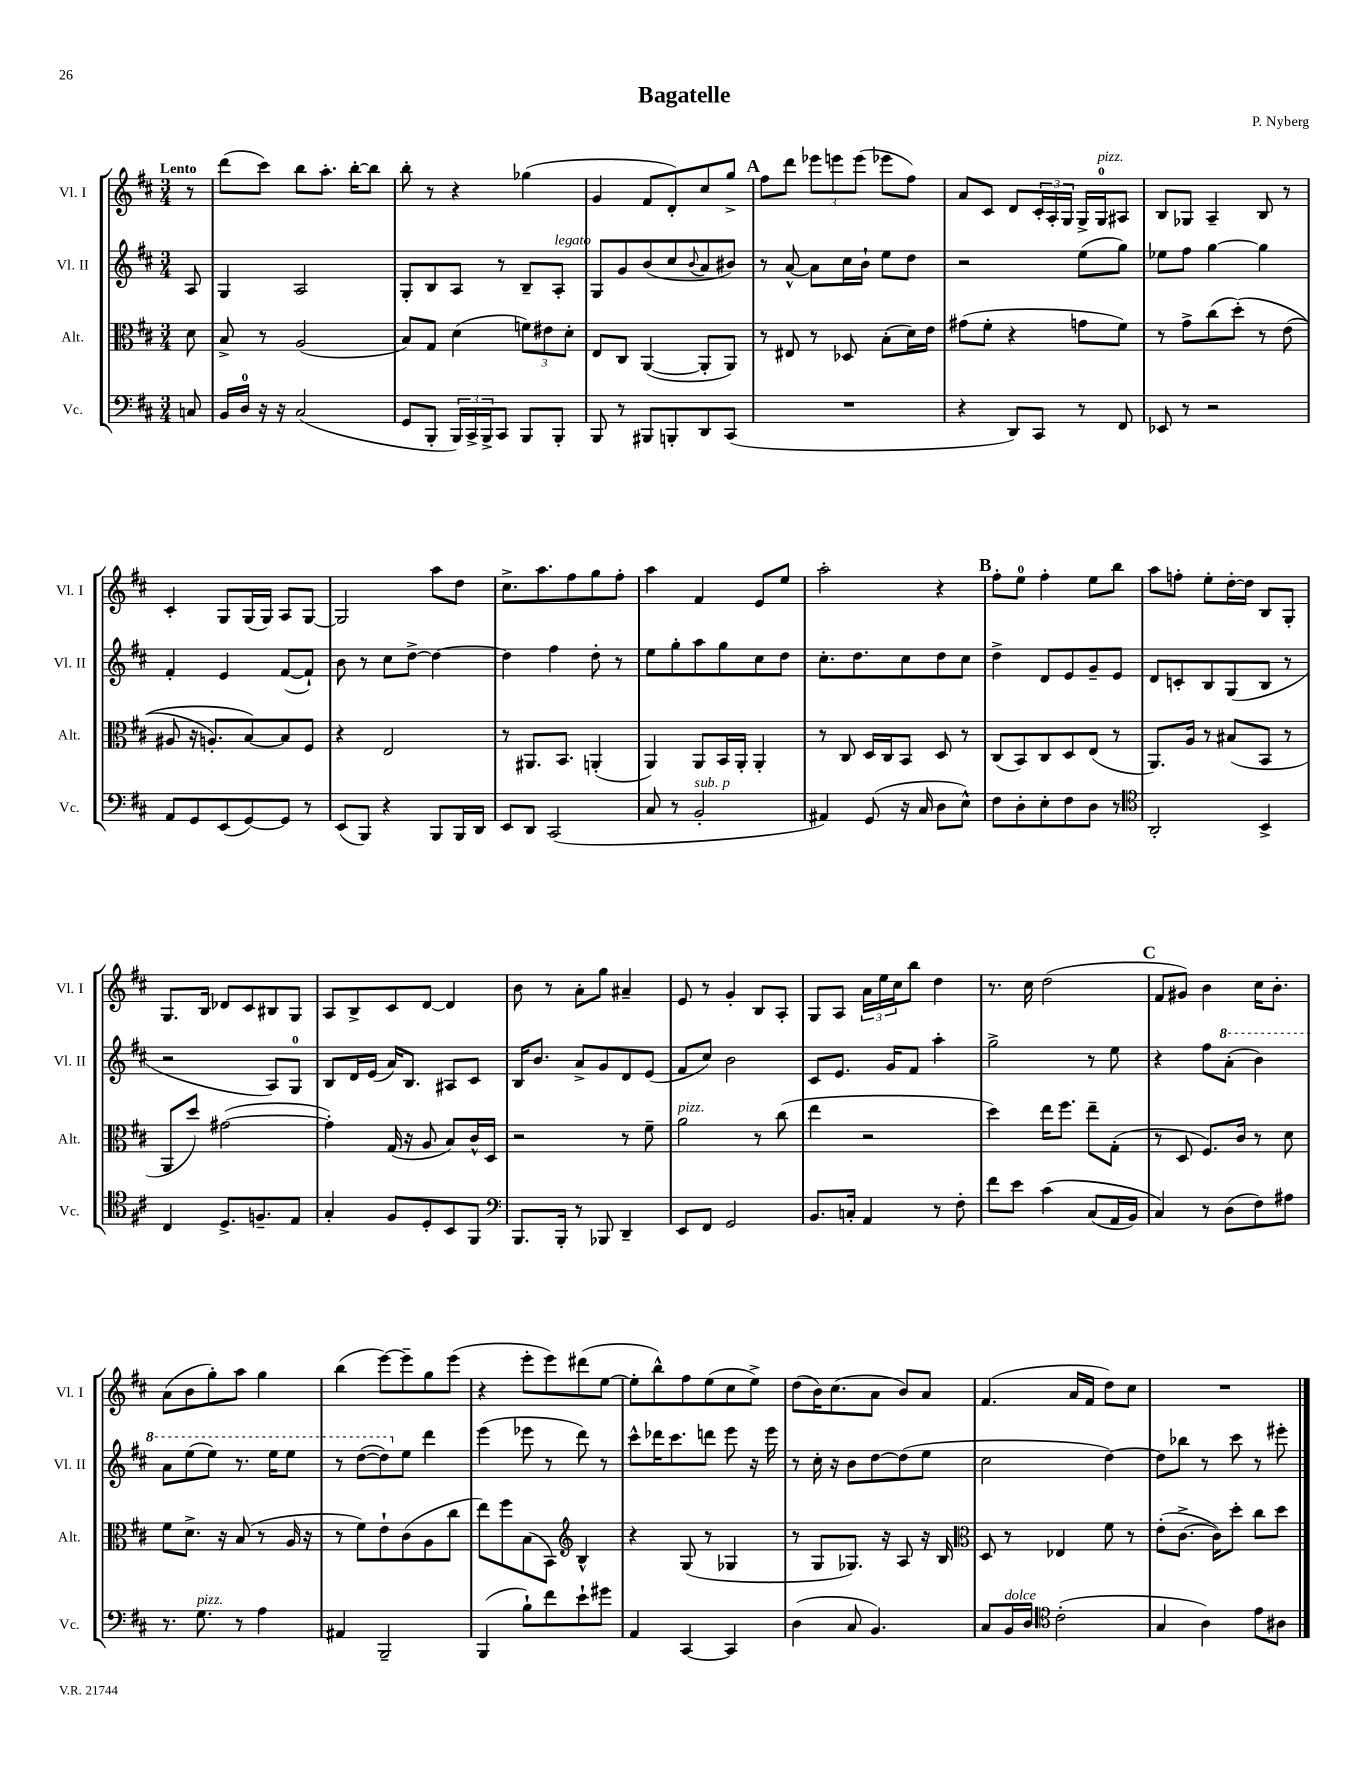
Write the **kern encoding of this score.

**kern	**kern	**kern	**kern
*staff4	*staff3	*staff2	*staff1
*clefF4	*clefC3	*clefG2	*clefG2
*k[f#c#]	*k[f#c#]	*k[f#c#]	*k[f#c#]
*M3/4	*M3/4	*M3/4	*M3/4
8C	8d	8A	8r
=	=	=	=
16BB	8B^	4G	(8ddd
16D	.	.	.
16r	8r	.	8ccc#)
16r	.	.	.
(2C#	(2A	2A	8bb
.	.	.	8.aa'
.	.	.	[16bb'
.	.	.	8bb]
=	=	=	=
8GG	8B)	8G'	8bb'
8BBB'	8G	8B	8r
24BBB)	(4d	8A	4r
24CC#^	.	.	.
24BBB^	.	.	.
8CC#	.	8r	.
8BBB	12f)	8B~	(4gg-
.	12e#	.	.
8BBB'	.	8A'	.
.	12d'	.	.
=	=	=	=
8BBB	8E	8G	4g
8r	8C#	8g	.
8BBB#	([4AA	(8b	8f#
8BBB'	.	8cc#	8d')
.	.	8qqb	.
8DD	8AA']	8a	8cc#
(8CC#	8AA)	8b#)	8gg^
=	=	=	=
2.r	8r	8r	8ff#
.	8E#	[8a^^	8ddd
.	8r	8a]	12eee-
.	.	.	12eee
.	8D-	16cc#	.
.	.	.	(12eee
.	.	16b`	.
.	(8B'	8ee	8eee-
.	16d)	8dd	8ff#)
.	16e	.	.
=	=	=	=
4r	(8g#	2r	8a
.	8f#'	.	8c#
8DD)	4r	.	8d
8CC#	.	.	24c#'
.	.	.	24A'
.	.	.	24G
8r	8g	(8ee	16G^
.	.	.	16G
8FF#	8f#)	8gg)	8A#
=	=	=	=
8EE-	8r	8ee-	8B
8r	8g^	8ff#	8G-
2r	(8cc#	[4gg	4A~
.	&(8dd')	.	.
.	8r	4gg]	8B
.	(8e	.	8r
=	=	=	=
8AA	8A#	4f#'	4c#'
8GG	16r	.	.
.	8.A')	.	.
(8EE	.	4e	8G
[8GG)	[8B&)	.	(16G
.	.	.	16G)
8GG]	8B]	([8f#	8A
8r	8F#	8f#`])	[8G
=	=	=	=
(8EE	4r	8b	2G]
8BBB)	.	8r	.
4r	2E	8cc#	.
.	.	[8dd^	.
8BBB	.	4dd_	8aa
16BBB	.	.	8dd
16DD	.	.	.
=	=	=	=
8EE	8r	4dd]	8.cc#^
8DD	8.AA#	.	.
.	.	.	8.aa
(2CC#	.	4ff#	.
.	8.BB	.	.
.	.	.	8ff#
.	(4AA'	8dd'	8gg
.	.	8r	8ff#'
=	=	=	=
8C#	4AA)	8ee	4aa
8r	.	8gg'	.
2BB'	8AA	8aa	4f#
.	16BB	8gg	.
.	16AA'	.	.
.	4AA'	8cc#	8e
.	.	8dd	8ee
=	=	=	=
4AA#)	8r	8.cc#'	2aa'
.	8C#	.	.
.	.	8.dd	.
(8GG	16D	.	.
.	16C#	.	.
16r	8BB	8cc#	.
16C#	.	.	.
8D	8D	8dd	4r
8E^^)	8r	8cc#	.
=	=	=	=
8F#	(8C#	4dd^	8ff#'
8D'	8BB)	.	8ee
8E'	8C#	8d	4ff#'
8F#	8D	8e	.
8D	(8E	8g~	8ee
8r	8r	8e	8bb
=	=	=	=
*clefC4	*	*	*
2AA'	8.AA)	8d	8aa
.	.	8c'	8ff'
.	16A	.	.
.	8r	8B	8ee'
.	(8B#	(8G	[16dd'
.	.	.	16dd]
4BB^	8BB	8B	8B
.	8r	8r	8G'
=	=	=	=
4C#	8AA	2r	8.G
.	8dd)	.	.
.	.	.	16B
8.D^	([2g#	.	8d-
.	.	.	8c#
8.F~	.	.	.
.	.	8A)	8B#
8E	.	8G	8G
=	=	=	=
4G'	4g#'])	8B	8A
.	.	16d	8B^
.	.	(16e	.
8F#	(16G	16a)	8c#
.	16r	8.B	.
8D'	8A	.	[8d
8BB	8B)	8A#	4d]
8FF#	16c#^^	8c#	.
.	16D	.	.
=	=	=	=
*clefF4	*	*	*
8.BBB	2r	16B	8b
.	.	8.b	.
.	.	.	8r
16BBB'	.	.	.
8r	.	8a^	8a'
8BBB-	.	8g	8gg
4DD~	8r	8d	4a#~
.	8f#~	(8e	.
=	=	=	=
8EE	2a	8f#	8e
8FF#	.	8cc#)	8r
2GG	.	2b	4g'
.	8r	.	8B
.	(8cc#	.	8A'
=	=	=	=
8.BB	4ee	8c#	8G
.	.	8.e	8A
16C'	.	.	.
4AA	2r	.	24a
.	.	.	24ee
.	.	16g	.
.	.	.	24cc#
.	.	8f#	8bb
8r	.	4aa'	4dd
8F#'	.	.	.
=	=	=	=
8f#	4dd)	2gg^	8.r
8e	.	.	.
.	.	.	16cc#
&(4c#	16ee	.	(2dd
.	8.ff#	.	.
(8C#	8ee~	8r	.
16AA	(8G'	8ee	.
16BB)	.	.	.
=	=	=	=
4C#&)	8r	4r	8f#
.	8D	.	8g#)
8r	8.F#)	8ff#	4b
(8D	.	(8aa'	.
.	16c#	.	.
8F#)	8r	4bb)	16cc#
.	.	.	8.b'
8A#	8d	.	.
=	=	=	=
8.r	8f#	8aa	(8a
.	8.d^	(8eee	8b
8.G	.	.	.
.	.	8eee)	8gg')
.	16r	.	.
8r	(8B	8.r	8aa
4A	8r	.	4gg
.	.	16eee	.
.	16A	8eee	.
.	16r	.	.
=	=	=	=
4AA#	8r	8r	(4bb
.	8f#)	([8ddd	.
2BBB~	8e`	8ddd])	[8eee)
.	(8c#	8ee	8eee~]
.	8A	4ddd	8gg
.	8cc#	.	(8eee
=	=	=	=
(4BBB	8ee)	(4eee	4r
.	8ff#	.	.
8B`)	(8B	8eee-	8eee'
8f#	8BB)	8r	8eee)
*	*clefG2	*	*
8e`	4B^^	8ddd)	(8ddd#
8g#	.	8r	[8ee
=	=	=	=
4AA	4r	8ccc#^^	8ee']
.	.	16ddd-	8bb^^)
.	.	8.ccc#	.
[4CC#	(8G	.	8ff#
.	8r	8ddd	(8ee
4CC#]	4G-	8eee	8cc#
.	.	16r	8ee^)
.	.	16eee	.
=	=	=	=
(4D	8r	8r	(8dd
.	8G	16cc#'	16b)
.	.	16r	(8.cc#
8C#	8.G-)	8b	.
4.BB)	.	[8dd	8a
.	16r	.	.
.	8A	(8dd]	8b)
.	16r	8ee	8a
.	16B	.	.
=	=	=	=
*	*clefC3	*	*
8C#	8D	2cc#	(4.f#
16BB	8r	.	.
16D	.	.	.
*clefC4	*	*	*
(2c#'	4E-	.	.
.	.	.	16a
.	.	.	16f#
.	8f#	[4dd)	8dd)
.	8r	.	8cc#
=	=	=	=
4G	(8e'	8dd]	2.r
.	[8.c#^	8bb-	.
4A)	.	8r	.
.	16c#])	.	.
.	8dd'	8ccc#	.
8e	8cc#	8r	.
8A#	8dd	8eee#'	.
==	==	==	==
*-	*-	*-	*-
